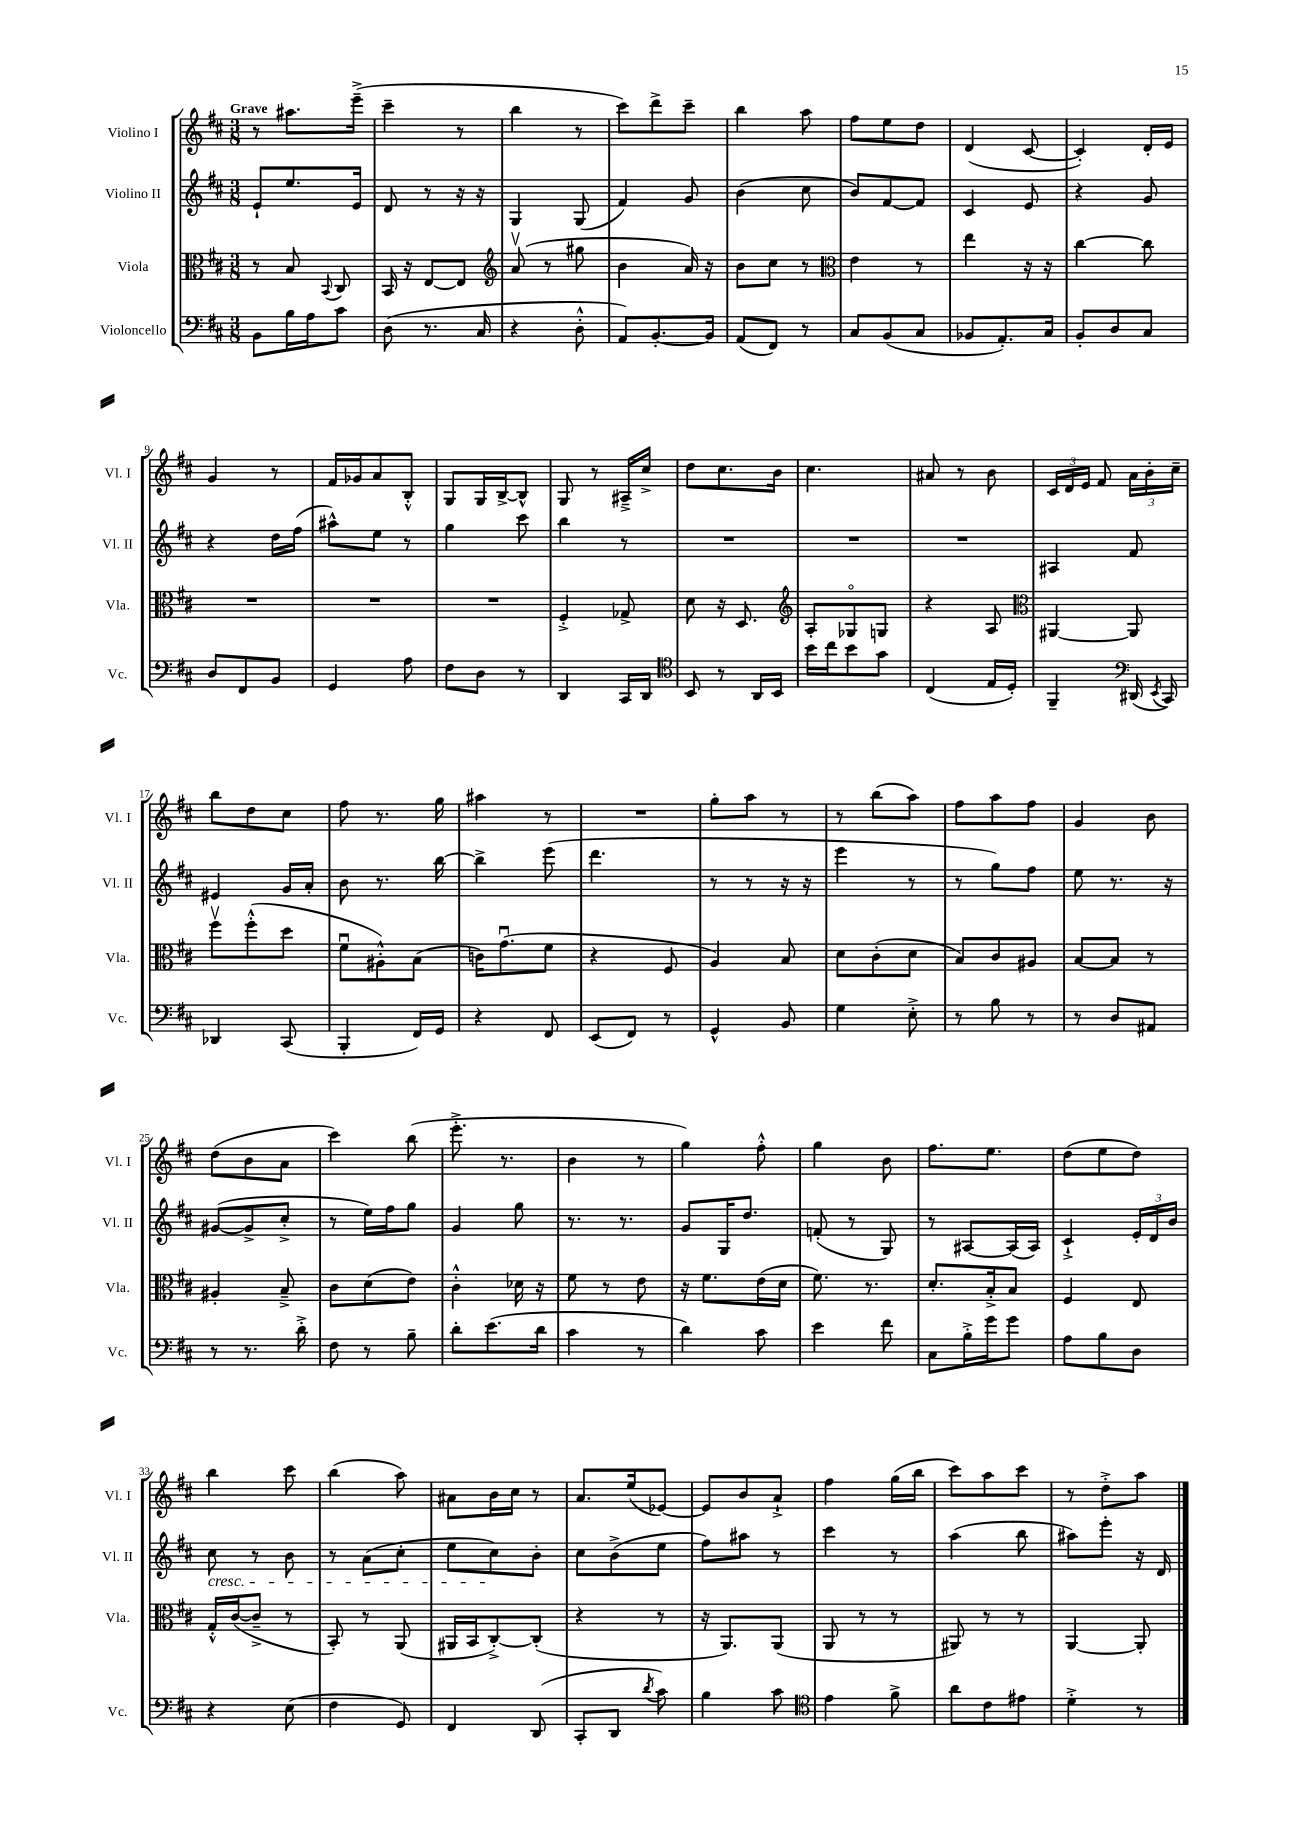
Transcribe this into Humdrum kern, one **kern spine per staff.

**kern	**kern	**kern	**kern
*staff4	*staff3	*staff2	*staff1
*clefF4	*clefC3	*clefG2	*clefG2
*k[f#c#]	*k[f#c#]	*k[f#c#]	*k[f#c#]
*M3/8	*M3/8	*M3/8	*M3/8
8BB	8r	8e`	8r
16B	8B	8.ee	8.aa#
16A	.	.	.
.	8qqBB	.	.
8c#	8C#	.	.
.	.	16e	(16eee~^
=	=	=	=
(8D	16BB	8d	4ccc#~
.	16r	.	.
8.r	[8E	8r	.
.	8E]	16r	8r
16C#	.	16r	.
=	=	=	=
*	*clefG2	*	*
4r	(8av	4G	4bb
.	8r	.	.
8D'^^	8gg#	(8G	8r
=	=	=	=
8AA)	4b	4f#)	8ccc#)
[8.BB'	.	.	8ddd^
.	16a)	8g	8ccc#~
16BB]	16r	.	.
=	=	=	=
(8AA	8b	(4b	4bb
8FF#)	8cc#	.	.
8r	8r	8cc#	8aa
=	=	=	=
*	*clefC3	*	*
8C#	4e	8b)	8ff#
(8BB	.	[8f#	8ee
8C#	8r	8f#]	8dd
=	=	=	=
8BB-	4ee	4c#	(4d
8.AA')	.	.	.
.	16r	8e	[8c#
16C#	16r	.	.
=	=	=	=
8BB'	[4cc#	4r	4c#'])
8D	.	.	.
8C#	8cc#]	8g	16d'
.	.	.	16e
=	=	=	=
8D	4.r	4r	4g
8FF#	.	.	.
8BB	.	16dd	8r
.	.	(16ff#	.
=	=	=	=
4GG	4.r	8aa#^^)	16f#
.	.	.	16g-
.	.	8ee	8a
8A	.	8r	8B'^^
=	=	=	=
8F#	4.r	4gg	8G
8D	.	.	16G
.	.	.	[16B^
8r	.	8ccc#	8B^^]
=	=	=	=
4DD	4F#'^	4bb	8G
.	.	.	8r
16CC#	8G-^	8r	16A#~^
16DD	.	.	16cc#^
=	=	=	=
*clefC4	*	*	*
8BB	8d	4.r	8dd
8r	16r	.	8.cc#
.	8.D	.	.
16AA	.	.	.
16BB	.	.	16b
=	=	=	=
*	*clefG2	*	*
16b	8A'	4.r	4.cc#
16cc#	.	.	.
8b	8G-o	.	.
8g	8G	.	.
=	=	=	=
(4C#	4r	4.r	8a#
.	.	.	8r
16E	8A	.	8b
16D')	.	.	.
=	=	=	=
*	*clefC3	*	*
4FF#~	[4AA#	4A#	24c#
.	.	.	24d
.	.	.	24e
.	.	.	8f#
*clefF4	*	*	*
(16DD#	8AA#]	8f#	24a
.	.	.	24b'
8qEE	.	.	.
16CC#)	.	.	.
.	.	.	24cc#~
=	=	=	=
4DD-	8ff#v	4e#	8bb
.	(8ff#'^^	.	8dd
(8CC#	8dd	16g	8cc#
.	.	16a'	.
=	=	=	=
4BBB'	8f#u	8b	8ff#
.	8A#'^^)	8.r	8.r
16FF#)	(8B	.	.
16GG	.	[16bb	16gg
=	=	=	=
4r	16c)	4bb^]	4aa#
.	(8.gu	.	.
8FF#	8f#	(8eee	8r
=	=	=	=
(8EE	4r	4.ddd	4.r
8FF#)	.	.	.
8r	8F#	.	.
=	=	=	=
4GG^^	4A)	8r	8gg'
.	.	8r	8aa
8BB	8B	16r	8r
.	.	16r	.
=	=	=	=
4G	8d	4eee	8r
.	(8c#'	.	(8bb
8E'^	8d	8r	8aa)
=	=	=	=
8r	8B)	8r	8ff#
8B	8c#	8gg)	8aa
8r	8A#	8ff#	8ff#
=	=	=	=
8r	[8B	8ee	4g
8D	8B]	8.r	.
8AA#	8r	.	8b
.	.	16r	.
=	=	=	=
8r	4A#'	([8g#	(8dd
8.r	.	8g#^]	8b
.	8B~^	8cc#'^	8a
16d'^	.	.	.
=	=	=	=
8F#	8c#	8r	4ccc#)
8r	(8d	16ee)	.
.	.	16ff#	.
8B~	8e)	8gg	(8bb
=	=	=	=
8d'	4c#'^^	4g	8.eee'^
(8.e	.	.	.
.	.	.	8.r
.	16d-	8gg	.
16d	16r	.	.
=	=	=	=
4c#	8f#	8.r	4b
.	8r	.	.
.	.	8.r	.
8r	8e	.	8r
=	=	=	=
4d)	16r	8g	4gg)
.	8.f#	.	.
.	.	16G	.
.	.	8.dd	.
8c#	(16e	.	8ff#'^^
.	16d	.	.
=	=	=	=
4e	8.f#)	(8f'	4gg
.	.	8r	.
.	8.r	.	.
8f#	.	8G)	8b
=	=	=	=
8C#	8.d'	8r	8.ff#
16B'^	.	[8A#	.
16g	16B'^	.	8.ee
8g	8B	(16A#]	.
.	.	16A#)	.
=	=	=	=
8A	4F#	4c#`^	(8dd
8B	.	.	8ee
8D	8E	24e'	8dd)
.	.	24d	.
.	.	24b	.
=	=	=	=
4r	16G'^^	8cc#	4bb
.	([16c#	.	.
.	8c#~^]	8r	.
(8E	8r	8b	8ccc#
=	=	=	=
4F#	8BB')	8r	(4bb
.	8r	(8a	.
8GG)	(8AA	8cc#'	8aa)
=	=	=	=
4FF#	16AA#	8ee	8a#
.	16BB	.	.
.	[8C#'^)	8cc#)	16b
.	.	.	16cc#
(8DD	(8C#']	8b'	8r
=	=	=	=
8CC#'	4r	8cc#	8.a
8DD	.	(8b^	.
.	.	.	(16ee
8qd	.	.	.
8c#)	8r	8ee	[8e-)
=	=	=	=
4B	16r	8ff#)	8e-]
.	8.AA)	.	.
.	.	8aa#	8b
8c#	(8AA	8r	8a`^
=	=	=	=
*clefC4	*	*	*
4e	8AA	4ccc#	4ff#
.	8r	.	.
8f#^	8r	8r	(16gg
.	.	.	16bb
=	=	=	=
8a	8AA#)	(4aa	8ccc#)
8c#	8r	.	8aa
8e#	8r	8bb	8ccc#
=	=	=	=
4d'^	[4AA	8aa#)	8r
.	.	8eee'	8dd'^
8r	8AA']	16r	8aa
.	.	16d	.
==	==	==	==
*-	*-	*-	*-
